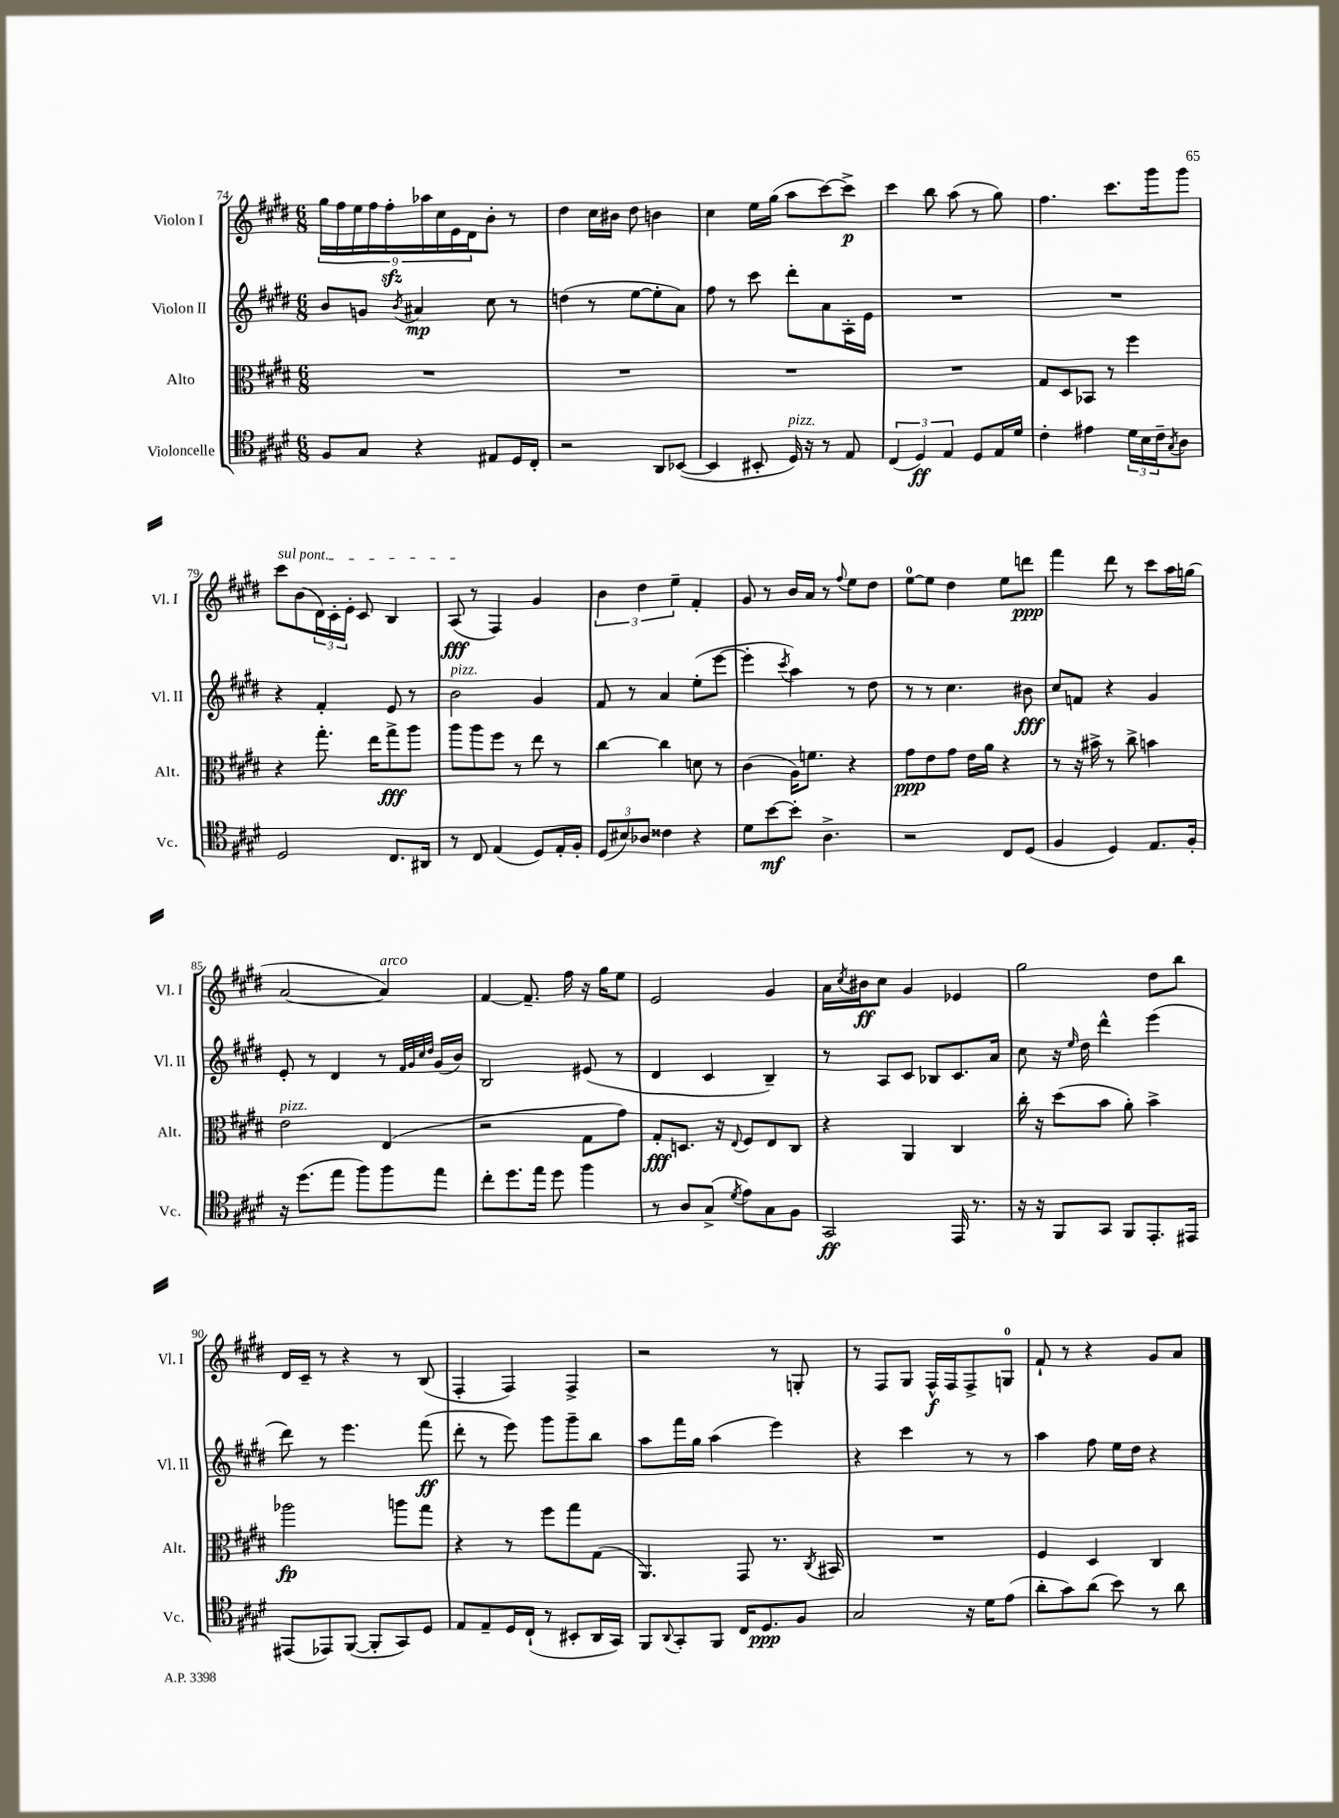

**kern	**kern	**kern	**kern
*staff4	*staff3	*staff2	*staff1
*clefC4	*clefC3	*clefG2	*clefG2
*k[f#c#g#d#]	*k[f#c#g#d#]	*k[f#c#g#d#]	*k[f#c#g#d#]
*M6/8	*M6/8	*M6/8	*M6/8
8F#	2.r	8b	18gg#
.	.	.	18ff#
.	.	.	18ee
8G#	.	8g	.
.	.	.	18ff#
.	.	.	18ff#'
.	.	8qb	.
4r	.	4a#	.
.	.	.	18aa-
.	.	.	18cc#
.	.	.	18e
.	.	.	18d#
8E#	.	8cc#	8b'
16D#	.	8r	8r
16C#'	.	.	.
=	=	=	=
2r	2.r	(4dd	4dd#
.	.	8r	16cc#
.	.	.	16b#
.	.	[8ee	8dd#
8AA	.	8ee']	4b
([8BB-	.	8a)	.
=	=	=	=
4BB-]	2.r	8ff#	4cc#
.	.	8r	.
8BB#'	.	8ccc#	16ee
.	.	.	(16gg#
16D#)	.	8ddd#'	8aa
16r	.	.	.
8r	.	8a	[8ccc#)
8E	.	16A'	8ccc#^]
.	.	16e	.
=	=	=	=
(6C#	2.r	2.r	4ccc#
6D#)	.	.	.
.	.	.	8bb
6E	.	.	.
.	.	.	(8aa
8D#	.	.	8r
16E	.	.	8gg#)
16d#	.	.	.
=	=	=	=
4c#'	8G#	2.r	4.ff#
.	8D#	.	.
4e#	8BB-	.	.
.	8r	.	8.ccc#
24d#	4ff#	.	.
24B	.	.	.
.	.	.	16ggg#
24c#~	.	.	.
8qG#	.	.	.
8A	.	.	8ggg#
=	=	=	=
2D#	4r	4r	8ccc#
.	.	.	(8b
.	8.gg#'	4f#'	24d#)
.	.	.	24c#'
.	.	.	24e'
.	.	.	8c#
.	16ee	.	.
8.C#	8gg#^	8e	4B
.	8aa	8r	.
16AA#	.	.	.
=	=	=	=
8r	8aa	2b	(8A
8C#	8aa	.	8r
(4E	8ff#	.	4F#)
.	8r	.	.
8D#)	8ee	4g#	4g#
16E'	8r	.	.
16F#'	.	.	.
=	=	=	=
(12D#	[4cc#	8f#	6b
12B#)	.	.	.
.	.	8r	.
12A-	.	.	6dd#
4c##	4cc#]	4a	.
.	.	.	6ee~
4r	8d	(8ee'	4f#'
.	8r	[8eee	.
=	=	=	=
8d#	(4c#	4eee']	8g#
[8b	.	.	8r
.	.	8qccc#	.
8b']	16A)	4aa)	16b
.	8.f	.	16a
4.A^	.	.	8r
.	.	.	8qqff#
.	4r	8r	8ee
.	.	8dd#	8dd#
=	=	=	=
2r	8g#	8r	[8ee
.	8e	8r	8ee]
.	8g#	4.cc#	4dd#
.	16e	.	.
.	16a	.	.
8C#	4r	.	8ee
(8D#	.	8b#	8ddd
=	=	=	=
4F#	8r	8cc#	4fff#
.	16r	8f	.
.	16b#^	.	.
4D#)	8r	4r	8ddd#
.	8cc#^	.	8r
8.E	4b	4g#	8ccc#
.	.	.	16aa
16F#'	.	.	(16gg
=	=	=	=
16r	2e	8e'	[2a
(8.dd#	.	.	.
.	.	8r	.
8ee	.	4d#	.
8ff#)	.	.	.
8ff#	(4E	8r	4a])
.	.	32qqf#	.
.	.	32qqg#	.
.	.	32qqcc#	.
.	.	32qqdd#	.
8ee	.	(16g#	.
.	.	16b)	.
=	=	=	=
8cc#'	2r	2B	[4f#
8.dd#	.	.	.
.	.	.	8.f#~]
16ee	.	.	.
8dd#	.	.	.
.	.	.	16ff#
4ff#	8G#	(8e#	16r
.	.	.	16gg#
.	8g#)	8r	8ee
=	=	=	=
8r	8G#'	4d#	2e
8A	8.D	.	.
(8G#^	.	4c#	.
.	16r	.	.
8qd#	8qqE	.	.
8e)	8F#	.	.
8G#	8E	4B~)	4g#
8F#	8C#	.	.
=	=	=	=
2GG#	4r	8r	16a
.	.	.	8qcc#
.	.	.	16b#
.	.	8A	8cc#
.	4AA	8c#	4g#
.	.	8B-	.
16EE	4C#	8.c#	4e-
8.r	.	.	.
.	.	16a	.
=	=	=	=
16r	16cc#'	8cc#	2gg#
16r	16r	.	.
8FF#	(8dd#	16r	.
.	.	16qqee	.
.	.	16dd#	.
8GG#	8b	4ddd#^^	.
8FF#	8a')	.	.
8.EE'	4b^	(4eee	8dd#
.	.	.	8bb
16EE#	.	.	.
=	=	=	=
(8EE#	2aa-	8ddd#)	16d#
.	.	.	16c#~
8EE-)	.	8r	8r
([8FF#	.	4.eee	4r
8FF#']	.	.	.
8GG#)	8aa	.	8r
8D#	8gg#	(8fff#	(8B
=	=	=	=
8E	4r	8ddd#'	4F#'
8E~	.	8r	.
16D#	8r	8eee)	4F#)
(16C#`	.	.	.
8r	8ff#	8ggg#	.
8BB#'	8gg#	8ggg#~	4F#^
16AA	(8G#	8bb	.
16GG#)	.	.	.
=	=	=	=
8FF#	4.AA)	8aa	2r
8qqAA	.	.	.
8GG#'	.	16fff#	.
.	.	16gg#	.
8FF#	.	(4aa	.
16C#	8GG#	.	.
8.D#	.	.	.
.	8.r	4eee)	8r
8F#	.	.	8G'
.	8qC#	.	.
.	16BB#	.	.
=	=	=	=
2G#	2.r	4r	8r
.	.	.	8F#
.	.	4ccc#	8G#
.	.	.	16F#^^
.	.	.	16F#
16r	.	8r	8F#^
16d#	.	.	.
(8e	.	8r	8G
=	=	=	=
8a'	4F#	4aa	8f#`
8g#)	.	.	8r
(8a	4D#	8ff#	4r
8b)	.	16ee	.
.	.	16dd#	.
8r	4C#	4r	8g#
8a	.	.	8a
==	==	==	==
*-	*-	*-	*-
